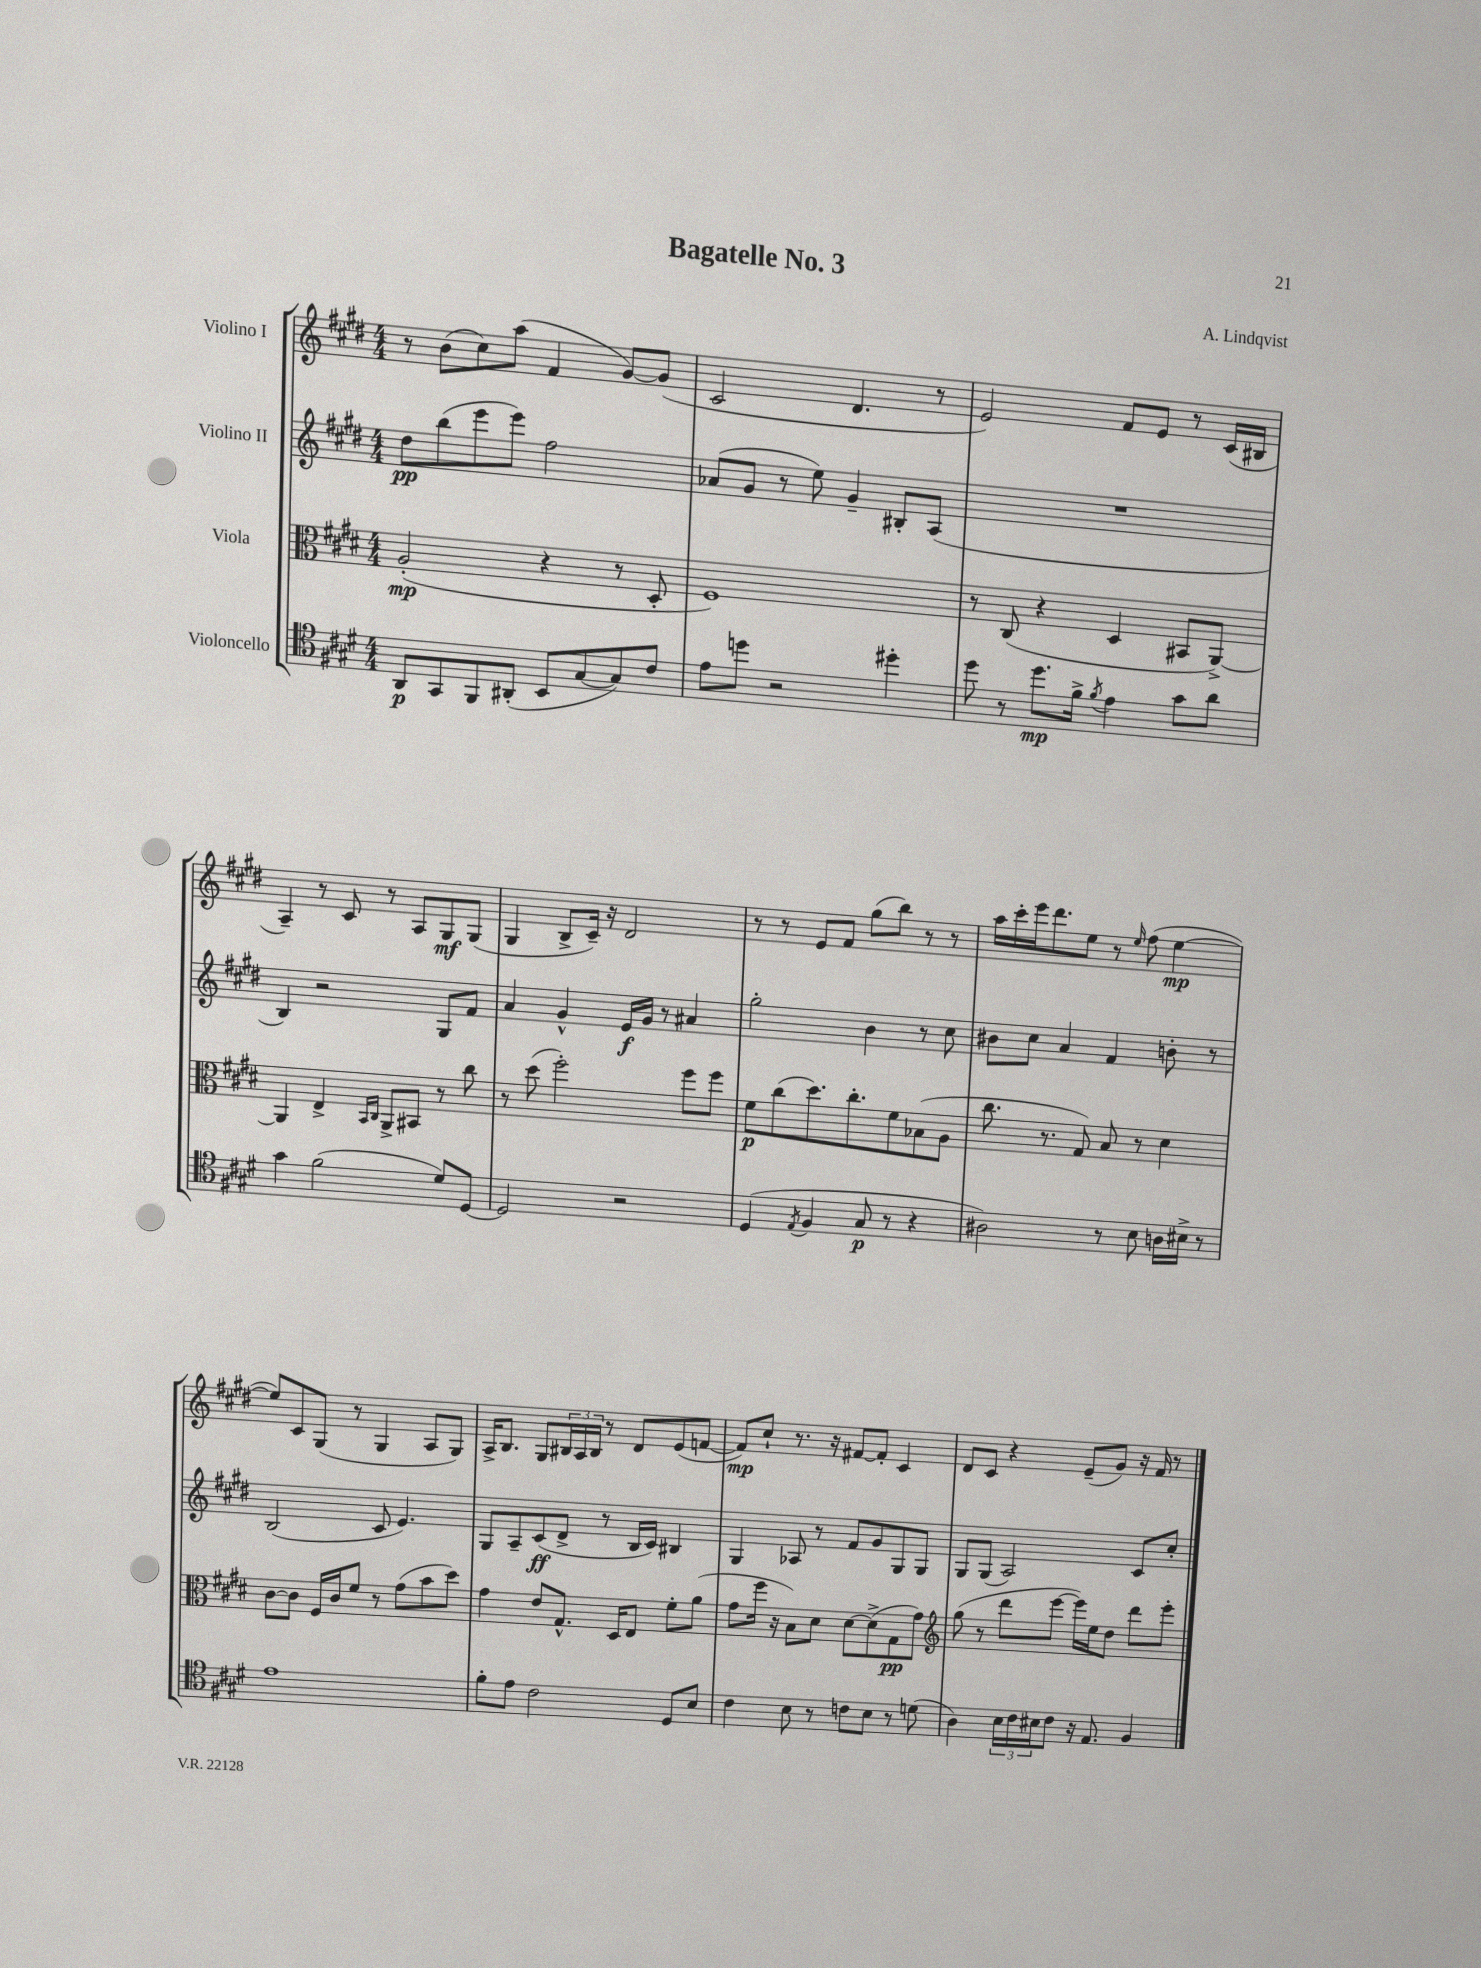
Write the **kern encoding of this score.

**kern	**kern	**kern	**kern
*staff4	*staff3	*staff2	*staff1
*clefC4	*clefC3	*clefG2	*clefG2
*k[f#c#g#d#]	*k[f#c#g#d#]	*k[f#c#g#d#]	*k[f#c#g#d#]
*M4/4	*M4/4	*M4/4	*M4/4
8AA	(2A'	8dd#	8r
8GG#	.	(8bb	(8b
8FF#	.	8eee	8cc#)
(8AA#'	.	8eee)	(8aa
8BB	4r	2ff#	4f#
[8G#	.	.	.
8G#])	8r	.	[8g#)
8c#	8D#'	.	(8g#]
=	=	=	=
8e	1F#)	(8a-	2c#
8dd	.	8g#	.
2r	.	8r	.
.	.	8ee)	.
.	.	4g#~	4.d#
4dd#'	.	8B#'	.
.	.	(8A	8r
=	=	=	=
8dd#	8r	1r	2e)
8r	(8C#	.	.
8.dd#	4r	.	.
16f#^	.	.	.
8qf#	.	.	.
4e	4D#	.	8f#
.	.	.	8e
8g#	8BB#	.	8r
8a	[8AA^)	.	(16c#
.	.	.	16B#
=	=	=	=
4g#	4AA]	4B)	4A~)
(2f#	4E^	2r	8r
.	.	.	8c#
.	16qqBB	.	.
.	16qqC#	.	.
.	8AA^	.	8r
.	8BB#	.	8A
8d#)	8r	8G#	8G#
[8D#	8cc#	8f#	(8G#
=	=	=	=
2D#]	8r	4a	4G#
.	(8dd#	.	.
.	2ff#')	4g#^^	8B^
.	.	.	16c#~)
.	.	.	16r
2r	.	16e	2d#
.	.	16g#	.
.	.	8r	.
.	8ff#	4a#	.
.	8ff#	.	.
=	=	=	=
(4D#	8f#	2gg#'	8r
.	(8cc#	.	8r
8qE	.	.	.
4F#	8.dd#)	.	8e
.	.	.	8f#
.	8.cc#'	.	.
8G#	.	4b	(8gg#
8r	8f#	.	8bb)
4r	(8B-	8r	8r
.	8A	8cc#	8r
=	=	=	=
2A#)	8.cc#	8b#	16aa
.	.	.	16ccc#'
.	.	8cc#	16eee
.	8.r	.	8.ddd#
.	.	4a	.
.	8G#)	.	8ee
8r	8B	4f#	8r
.	.	.	16qqee
8B	8r	.	(8ff#
16A	4d#	8b'	[4ee
16B#^	.	.	.
8r	.	8r	.
=	=	=	=
1e	[8c#	(2B	8ee])
.	8c#]	.	8c#
.	16F#	.	(8G#
.	16c#	.	.
.	8f#	.	8r
.	8r	8c#	4G#
.	(8g#	4.e)	.
.	8b	.	8A
.	8dd#)	.	8G#)
=	=	=	=
8f#'	4g#	8G#	16A^
.	.	.	8.B
8e	.	8A~	.
2c#	8e	(8c#	8G#
.	8.G#^^	8d#^	24B#
.	.	.	24A
.	.	.	24B#
.	.	8r	8r
.	16D#	.	.
.	8E	16B	8d#
.	.	16c#)	.
8D#	8f#'	4B#	(8e
8B	(8a	.	[8f
=	=	=	=
4c#	8g#	4G#	8f])
.	16ff#	.	8cc#`
.	16r	.	.
8B	8B)	8A-	8.r
8r	8d#	8r	.
.	.	.	16r
8c	[8d#	8f#	[8f#
8B	(8d#^]	8g#	8f#']
8r	8G#	8G#	4c#
(8d	8g#)	8G#	.
=	=	=	=
*	*clefG2	*	*
4A)	(8gg#	8G#	8d#
.	8r	(8G#	8c#
24B	8ddd#	2A)	4r
24c#	.	.	.
24B#	.	.	.
8c#	[8eee	.	.
16r	16eee])	.	(8e~
8.E	16ee	.	.
.	8dd#	.	8g#)
4F#	8ddd#	8c#	16r
.	.	.	16f#
.	8eee'	8cc#'	8r
==	==	==	==
*-	*-	*-	*-
